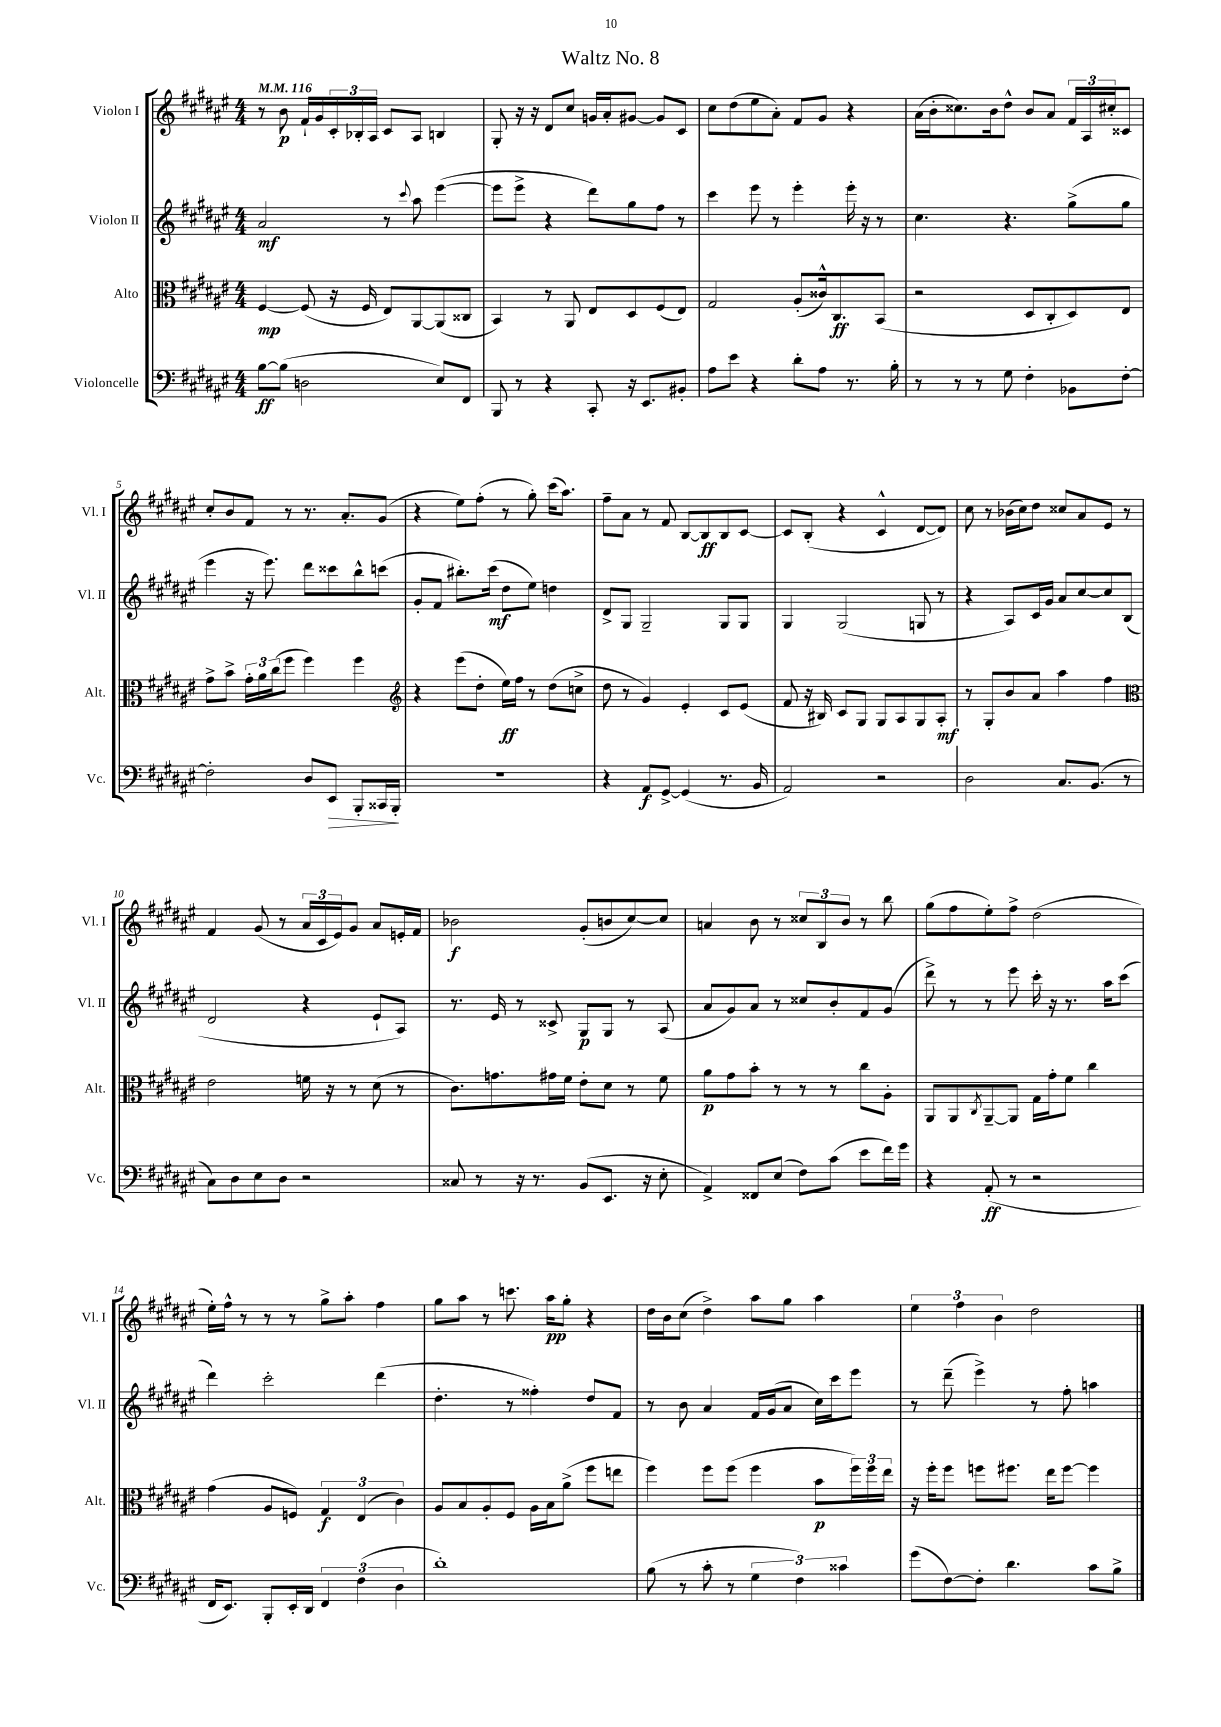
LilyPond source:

\header { title = "Waltz No. 8" }
<<
\new StaffGroup <<
\new Staff = "s0" \with { instrumentName = "Violon I" shortInstrumentName = "Vl. I" } {
    \clef treble \key fis \major \numericTimeSignature \time 4/4 \tempo 4 = 116
    r8 b'8\p fis'16-! gis'16 \tuplet 3/2 { cis'16-. bes16-. ais16 } cis'8 ais8 b4 |
    gis8-. r16 r16 dis'8 cis''8 g'16 ais'16-. gis'8~ gis'8 cis'8 |
    cis''8 dis''8( eis''8 ais'8-.) fis'8 gis'8 r4 |
    ais'16( b'16-. cisis''8.) b'16 dis''8-^ b'8 ais'8 \tuplet 3/2 { fis'16 ais16 cis''16-. } cisis'8 |
    cis''8-. b'8 fis'8 r8 r8. ais'8.-. gis'8( |
    r4 eis''8) fis''8-.( r8 gis''8-.) cis'''16( ais''8.) |
    fis''8-- ais'8 r8 fis'8 b8~ b8\ff b8 cis'8~ |
    cis'8 b8-.( r4 cis'4-^ dis'8~ dis'8) |
    cis''8 r8 bes'16( cis''16) dis''8 cisis''8 ais'8 eis'8 r8 |
    fis'4 gis'8( r8 \tuplet 3/2 { ais'16 cis'16 eis'16) } gis'8 ais'8 e'16-. fis'16 |
    bes'2\f gis'8-.( b'8 cis''8~) cis''8 |
    a'4 b'8 r8 \tuplet 3/2 { cisis''8 b8 b'8 } r8 b''8 |
    gis''8( fis''8 eis''8-.) fis''8-> dis''2( |
    eis''16-.) fis''16-^ r8 r8 r8 gis''8-> ais''8-. fis''4 |
    gis''8 ais''8 r8 c'''8. ais''16\pp gis''8-. r4 |
    dis''16 b'16 cis''8( dis''4->) ais''8 gis''8 ais''4 |
    \tuplet 3/2 { eis''4 fis''4 b'4 } dis''2 \bar "|." |
}
\new Staff = "s1" \with { instrumentName = "Violon II" shortInstrumentName = "Vl. II" } {
    \clef treble \key fis \major \numericTimeSignature \time 4/4
    ais'2\mf r8 \appoggiatura { cis'''8 } ais''8 eis'''4~( |
    eis'''8 eis'''8-> r4 dis'''8) gis''8 fis''8 r8 |
    cis'''4 eis'''8 r8 eis'''4-. eis'''16-. r16 r8 |
    cis''4. r4. gis''8->( gis''8 |
    eis'''4 r16 eis'''8.) dis'''8 cisis'''8 b''8-^ c'''8( |
    gis'8-. fis'8 bis''8.-.) cis'''16\mf( dis''8 eis''8) d''4 |
    dis'8-> gis8 gis2-- gis8 gis8 |
    gis4 gis2( g8 r8 |
    r4 ais8) cis'16 gis'16 ais'8 cis''8~ cis''8 b8( |
    dis'2 r4 eis'8-! ais8) |
    r8. eis'16 r8 cisis'8-> gis8\p gis8 r8 ais8( |
    ais'8 gis'8) ais'8 r8 cisis''8 b'8-. fis'8 gis'8( |
    dis'''8->) r8 r8 eis'''8 cis'''16-. r16 r8. ais''16 cis'''8( |
    dis'''4) cis'''2-. dis'''4( |
    dis''4.-. r8 fisis''4-.) dis''8 fis'8 |
    r8 b'8 ais'4 fis'16 gis'16( ais'8 cis''16) cis'''16 eis'''8 |
    r8 dis'''8--( eis'''4->) r8 fis''8-. a''4 \bar "|." |
}
\new Staff = "s2" \with { instrumentName = "Alto" shortInstrumentName = "Alt." } {
    \clef alto \key fis \major \numericTimeSignature \time 4/4
    fis4~\mp fis8( r16 fis16 eis8) ais,8~ ais,8( cisis8 |
    b,4) r8 ais,8 eis8 dis8 fis8( eis8) |
    gis2 ais8-.( cisis'16-^) cis8.\ff b,8( |
    r2 dis8 cis8-. dis8) eis8 |
    gis'8-> b'8-> \tuplet 3/2 { gis'16-. ais'16 cis''16( } fis''8 fis''4) fis''4 |
    \clef treble r4 eis'''8( dis''8-. eis''16\ff) fis''16 r8 dis''8( c''8-> |
    dis''8 r8 gis'4) eis'4-. cis'8 eis'8( |
    fis'8 r16 bis16) cis'8 gis8 gis8 ais8 gis8 ais8-.\mf |
    r8 gis8-. b'8 ais'8 ais''4 fis''4 |
    \clef alto eis'2 f'16 r16 r8 dis'8( r8 |
    cis'8.) g'8. gis'16 fis'16 eis'8-. dis'8 r8 fis'8 |
    ais'8\p gis'8 b'8-. r8 r8 r8 cis''8 ais8-. |
    ais,8 ais,8 \acciaccatura { cis8 } ais,8~-- ais,8 gis16 gis'16-. fis'8 cis''4 |
    gis'4( ais8 f8) \tuplet 3/2 { gis4\f eis4( cis'4) } |
    ais8 b8 ais8-. fis8 ais16 b16 ais'8->( fis''8 e''8 |
    fis''4) fis''8 fis''8( fis''4 b'8\p \tuplet 3/2 { fis''16) fis''16 eis''16 } |
    r16 fis''16-. fis''8 f''8 fis''8. eis''16 fis''8~ fis''4 \bar "|." |
}
\new Staff = "s3" \with { instrumentName = "Violoncelle" shortInstrumentName = "Vc." } {
    \clef bass \key fis \major \numericTimeSignature \time 4/4
    b8~\ff b8( d2 eis8) fis,8 |
    b,,8 r8 r4 cis,8-. r16 eis,8. bis,8-. |
    ais8 eis'8 r4 dis'8-. ais8 r8. b16-. |
    r8 r8 r8 gis8 fis4-. bes,8 fis8~-. |
    fis2-. dis8 eis,8\> b,,8-. cisis,16 b,,16-.\! |
    R1 |
    r4 ais,8\f gis,8~-> gis,4( r8. b,16 |
    ais,2) r2 |
    dis2 cis8. b,8.( r8 |
    cis8) dis8 eis8 dis8 r2 |
    cisis8 r8 r16 r8. b,8( eis,8. r16 eis8-. |
    ais,4->) fisis,8 eis8( fis8) cis'8( eis'8 fis'16) gis'16 |
    r4 ais,8-.\ff( r8 r2 |
    fis,16 eis,8.) b,,8-. eis,16-. dis,16 \tuplet 3/2 { fis,4 fis4( dis4 } |
    dis'1-.) |
    b8( r8 cis'8-. r8 \tuplet 3/2 { gis4 fis4) cisis'4 } |
    gis'8( fis8~) fis8-. dis'4. cis'8 b8-> \bar "|." |
}
>>
>>
